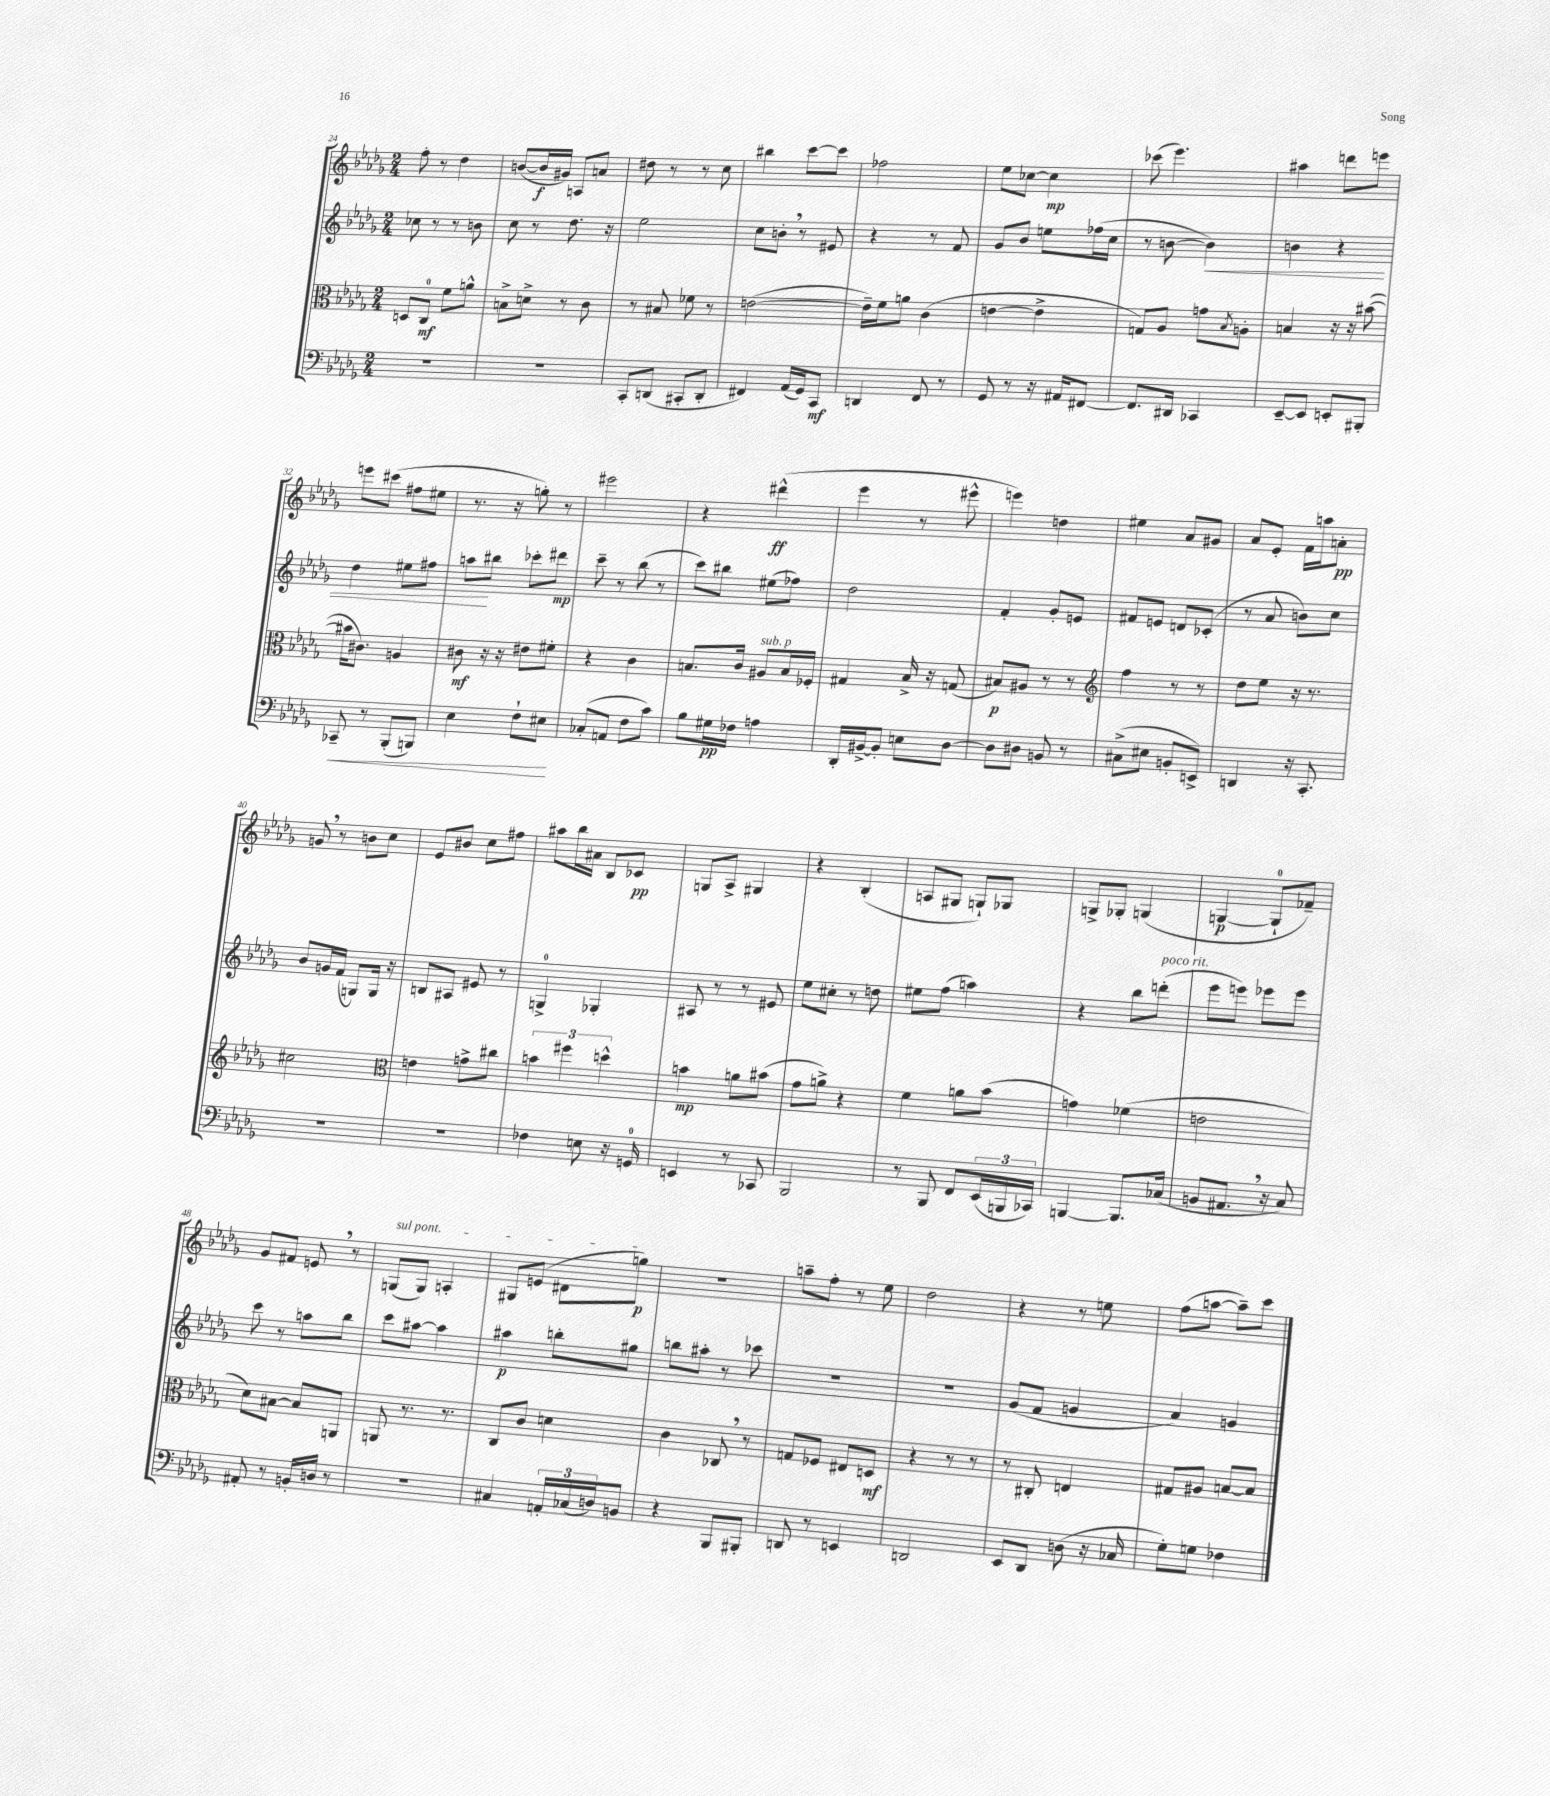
<<
\new StaffGroup <<
\new Staff = "s0" {
    \clef treble \key des \major \numericTimeSignature \time 2/4
    f''8-. r8 des''4 |
    b'8~( b'16\f gis'16) a8 a'8 |
    dis''8 r8 r8 c''8 |
    bis''4 c'''8~ c'''8 |
    fes''2 |
    ees''8 ces''8~ ces''4\mp |
    ces'''8( ees'''4.) |
    ais''4 d'''8 e'''8 |
    e'''8 cis'''8( fis''8 eis''8 |
    r8. r16 g''8-.) r8 |
    eis'''2 |
    r4 dis'''4-^\ff( |
    ees'''4 r8 eis'''8-^ |
    e'''4) d''4 |
    eis''4 aes'8 gis'8 |
    aes'8 ees'8-. f'16 a''16 a'8-.\pp |
    g'8 \breathe r8 b'8 c''8 |
    ees'8 bis'8 c''8 fis''8 |
    ais''8 bes''16 ais'16 bes8 ces'8\pp |
    g8 aes8-> gis4 |
    r4 bes4-.( |
    a8 gis8 g8-!) ges8 |
    g8-> ges8-. g4( |
    g4~\p g8-0-! fes'8--) |
    ges'8 fis'8 e'8 \breathe r8 |
    \once \override TextSpanner.bound-details.left.text = \markup { \italic "sul pont." } g8\startTextSpan( g8) a4-. |
    gis8 e'8( dis'8 g''8\p\stopTextSpan) |
    r2 |
    a''8-- f''8-. r8 ees''8 |
    des''2 |
    r4 r8 e''8 |
    f''8( a''8~ a''8--) c'''8 \bar "|." |
}
\new Staff = "s1" {
    \clef treble \key des \major \numericTimeSignature \time 2/4
    ces''8 r8 r8 b'8 |
    c''8 r8 des''8. r16 |
    ees''2 |
    c''8 b'8-. \breathe r8 eis'8 |
    r4 r8 f'8 |
    ges'8 bes'8 e''8 fes''16( c''16 |
    r8 b'8~ b'4\<) |
    b'4 r4 |
    des''4 eis''8 fis''8 |
    a''8\! bis''8 ces'''8-. dis'''8\mp |
    c'''8-- r8 bes''8( r8 |
    c'''8) bis''8 eis''8( fes''8) |
    des''2 |
    f'4-. ges'8-. e'8 |
    fis'8 e'8 d'8 ces'8-.( |
    r8 aes'8 b'8) c''8 |
    bes'8 g'16 f'16( g8) g16 r16 |
    b8 ais8 eis'8 r8 |
    g4-0-> ges4-. |
    ais8 r8 r8 eis'8 |
    ees''8 cis''8-. r8 d''8 |
    eis''8 f''8( a''4) |
    r4 bes''8 d'''8-.^\markup { \italic "poco rit." }( |
    ees'''8 e'''8) ees'''8 ees'''8 |
    c'''8 r8 a''8 bes''8 |
    c'''8 ais''8~ ais''4 |
    ais''4\p b''8-. gis''8 |
    b''8 ais''8-. r8 ces'''8 |
    R2 |
    R2 |
    ges'8( f'8 g'4 |
    aes'4) g'4 \bar "|." |
}
\new Staff = "s2" {
    \clef alto \key des \major \numericTimeSignature \time 2/4
    d8 c8-0\mf f'8 a'8-^ |
    b8-> d'8-> r8 c'8 |
    r8 bis8 fes'8 r8 |
    e'2~( |
    e'16--) f'16 a'8 c'4( |
    e'4~ e'4-> |
    g8) aes8 g'8 \acciaccatura { bes8 } a8-. |
    b4 r16 r16 bis'8~( |
    bis'16 cis'8.) a4 |
    cis'8\mf r16 r16 eis'8 fis'8-. |
    r4 c'4 |
    b8. c'16 ais8^\markup { \italic "sub. p" } b16 fes16-. |
    gis4 bes16-> r16 g8( |
    bis8\p) ais8 r8 r8 |
    \clef treble f''4 r8 r8 |
    des''8 ees''8 r16 r8. |
    cis''2 |
    \clef alto e'4 g'8-> cis''8 |
    \tuplet 3/2 { b'4 fis''4 d''4-^ } |
    b'4\mp a'8 bis'8( |
    ges'8 a'8->) r4 |
    f'4 a'8 bes'8( |
    g'4) fes'4( |
    e'2 |
    des'8) bis8~ bis8 a,8 |
    a,8 r8. r8. |
    c8 c'8 d'4 |
    c'4 ces8 \breathe r8 |
    g8 fes8 eis8 d8\mf |
    r4 r8 r8 |
    r8 cis8-. e4 |
    gis8 ais8 b8~ b8 \bar "|." |
}
\new Staff = "s3" {
    \clef bass \key des \major \numericTimeSignature \time 2/4
    R2 |
    R2 |
    c,8-. d,8( cis,8-. d,8-. |
    fis,4) aes,16( ges,16) c,8\mf |
    d,4 f,8 r8 |
    ges,8 r8 r16 ais,16 fis,8~ |
    fis,8. dis,16 ces,4 |
    ees,8~-- ees,8 e,8-. bis,,8-. |
    ces,8--\< r8 bes,,8-.( b,,8) |
    ees4 f8-! eis8\! |
    ces8-.( a,8 f8 c'8) |
    bes8 gis16\pp fes16 a4 |
    des,16-. bis,16~-> bis,8-. e8 des8~ |
    des8 dis8 b,8 r8 |
    cis8->( eis8 b,8-. e,8->) |
    d,4 r16 c,8.-. |
    R2 |
    R2 |
    fes4 e8 r16 g,16-0 |
    e,4 r8 ces,8 |
    bes,,2 |
    r8 bes,,8 f,8 \tuplet 3/2 { ees,16( b,,16 ces,16) } |
    b,,4~ b,,8. ces16( |
    b,8 ais,8. \breathe r16 c8) |
    ais,8-. r8 b,16-. d16 r8 |
    R2 |
    cis4 \tuplet 3/2 { a,16-. ces16( d16) } b,8 |
    r4 bes,,8 bis,,8-. |
    d,8 r8 e,4 |
    d,2 |
    ees,8 des,8 d8( r16 ces16 |
    ges8-.) g8 fes4 \bar "|." |
}
>>
>>
\layout { \context { \Score currentBarNumber = #24 } }
